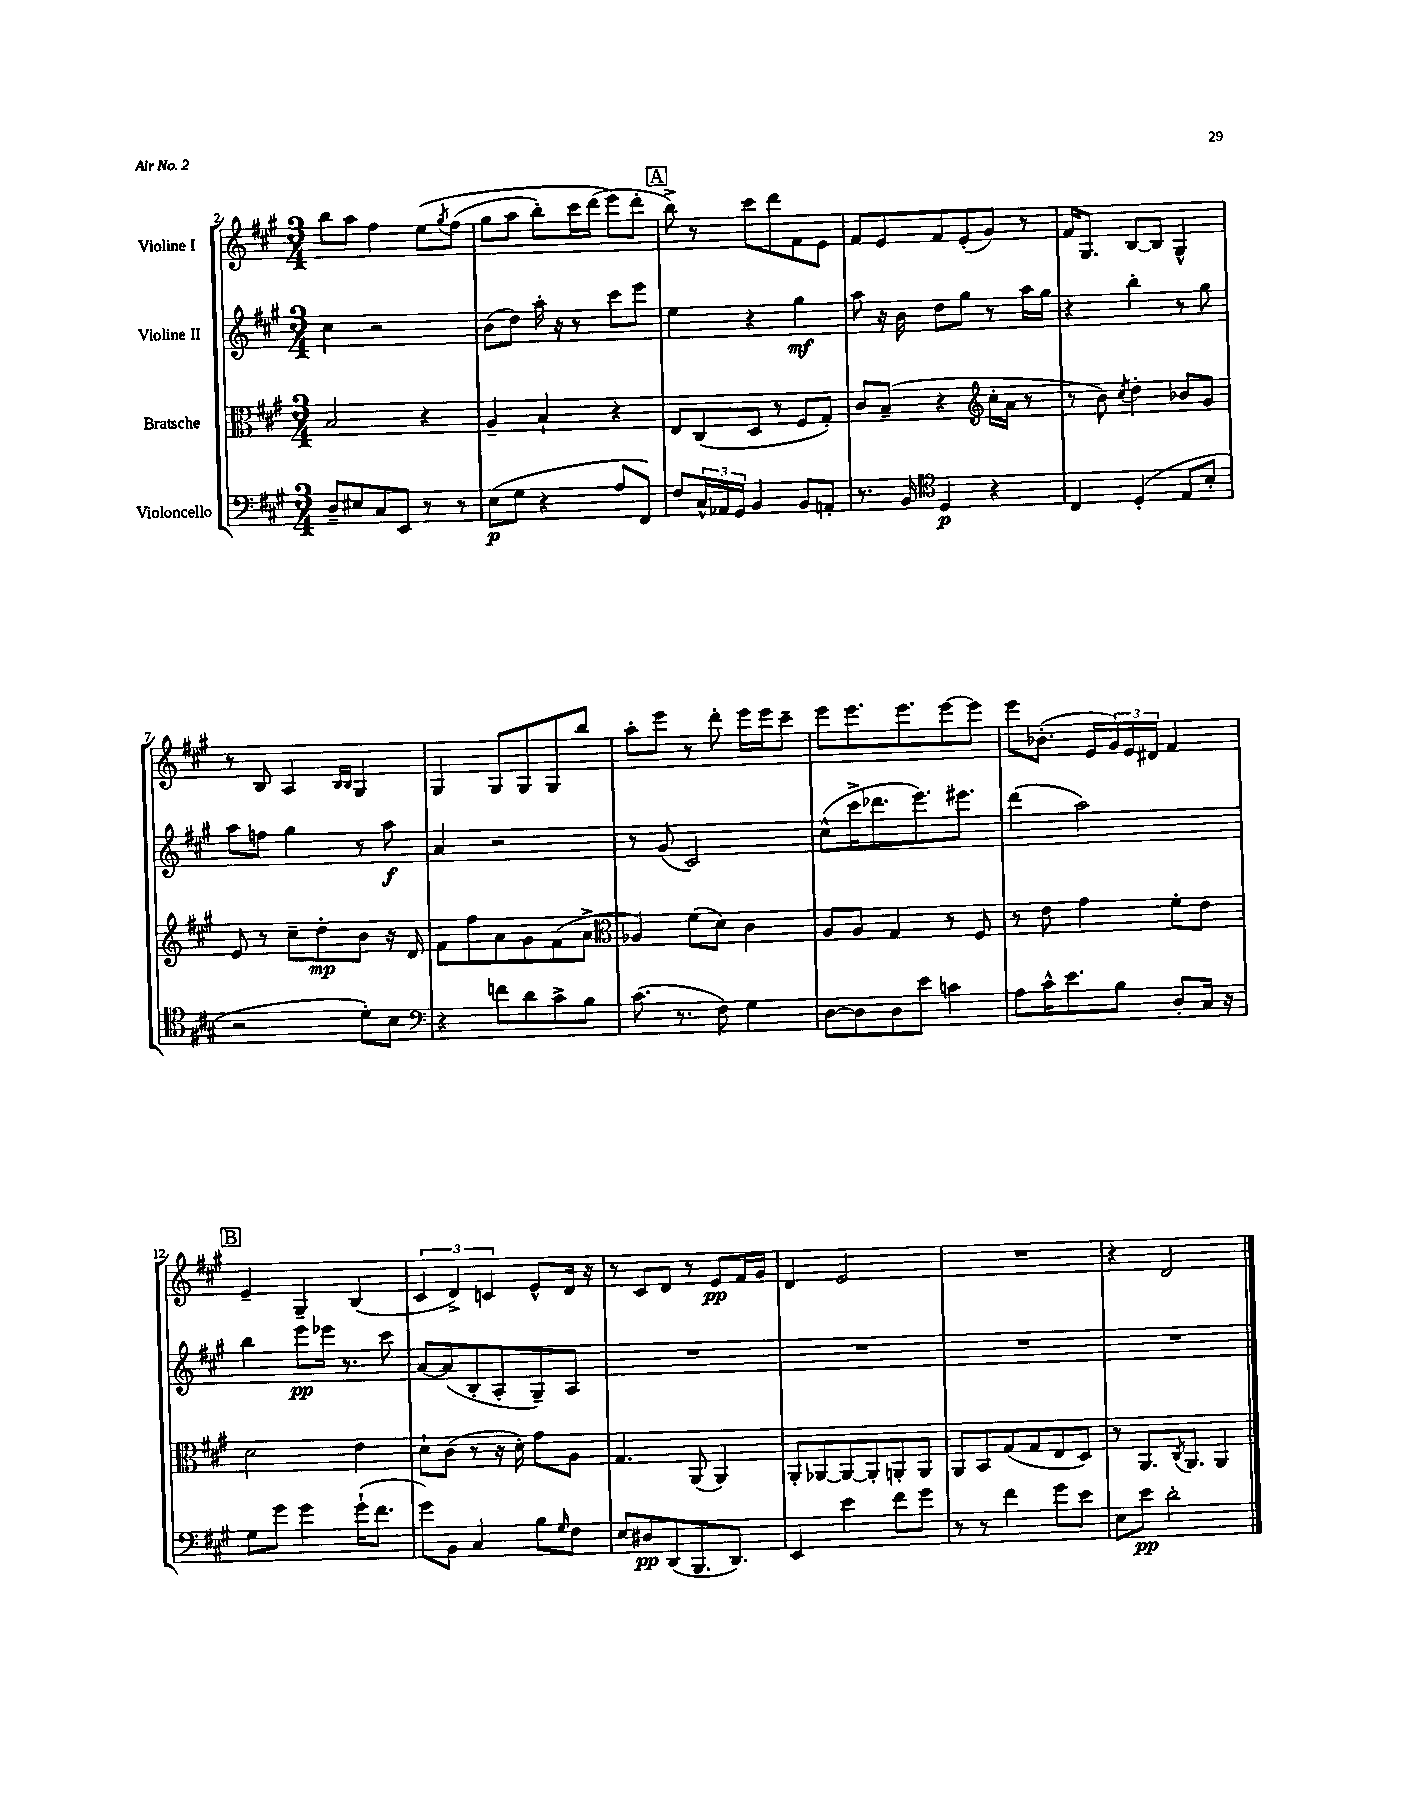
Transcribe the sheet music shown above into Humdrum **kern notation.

**kern	**dynam	**kern	**dynam	**kern	**dynam	**kern	**dynam
*part4	*part4	*part3	*part3	*part2	*part2	*part1	*part1
*staff4	*staff4	*staff3	*staff3	*staff2	*staff2	*staff1	*staff1
*I"Violoncello	*	*I"Bratsche	*	*I"Violine II	*	*I"Violine I	*
*clefF4	*	*clefC3	*	*clefG2	*	*clefG2	*
*k[f#c#g#]	*	*k[f#c#g#]	*	*k[f#c#g#]	*	*k[f#c#g#]	*
*M3/4	*	*M3/4	*	*M3/4	*	*M3/4	*
=2	=2	=2	=2	=2	=2	=2	=2
8D~/L	.	2B/	.	4cc#\	.	8bb\L	.
8E#X/	.	.	.	.	.	8aa\J	.
8C#/	.	.	.	2r	.	4ff#\	.
8EE/J	.	.	.	.	.	.	.
8r	.	4r	.	.	.	(8ee\L	.
.	.	.	.	.	.	8qgg#/	.
8r	.	.	.	.	.	(8ff#\J	.
=3	=3	=3	=3	=3	=3	=3	=3
(8E\L	p	4A~/	.	(8b\L	.	8gg#\L	.
8G#\J	.	.	.	8dd\J)	.	8aa\J	.
4r	.	4B`/	.	16aa'\	.	8bb'\L)	.
.	.	.	.	16r	.	.	.
.	.	.	.	8r	.	16ccc#\L	.
.	.	.	.	.	.	(16ddd\JJ	.
8A/L	.	4r	.	8ccc#\L	.	8eee\L)	.
8FF#/J)	.	.	.	8eee\J	.	8ddd'\J	.
!!LO:REH:place=s1:t=A
=4	=4	=4	=4	=4	=4	=4	=4
8F#/L	.	8E/L	.	4ee\	.	8bb^\)	.
24C#^^/L	.	(8C#/	.	.	.	8r	.
24AA-X/	.	.	.	.	.	.	.
24GG#/JJ	.	.	.	.	.	.	.
4BB/	.	8D/J	.	4r	.	8ccc#\L	.
.	.	8r	.	.	.	8ddd\	.
8BB/L	.	8F#/L	.	4gg#\	mf	8f#\	.
8AAn'/J	.	8G#'/J)	.	.	.	8e\J	.
=5	=5	=5	=5	=5	=5	=5	=5
8.r	.	8c#/L	.	8aa\	.	8f#/L	.
.	.	(8B~/J	.	16r	.	8e/	.
16BB/	.	.	.	16b\	.	.	.
*clefC4	*	*	*	*	*	*	*
4D/	p	4r	.	8dd\L	.	8f#/	.
.	.	.	.	8gg#\J	.	(8e'/	.
*	*	*clefG2	*	*	*	*	*
4r	.	16cc#'\LL	.	8r	.	8g#/J)	.
.	.	16a\JJ	.	.	.	.	.
.	.	8r	.	16aa\LL	.	8r	.
.	.	.	.	16gg#\JJ	.	.	.
=6	=6	=6	=6	=6	=6	=6	=6
4C#/	.	8r	.	4r	.	16f#/KL	.
.	.	.	.	.	.	8.G#/J	.
.	.	8b\)	.	.	.	.	.
.	.	8qcc#/	.	.	.	.	.
(4D'/	.	4dd'\	.	4bb'\	.	[8B/L	.
.	.	.	.	.	.	8B/J]	.
8E/L	.	8b-X/L	.	8r	.	4G#^^/	.
8B'/J	.	8g#/J	.	8gg#\	.	.	.
!!LO:LB:g=z
=7	=7	=7	=7	=7	=7	=7	=7
2r	.	8e/	.	8aa\L	.	8r	.
.	.	8r	.	8ffn\J	.	8B/	.
.	.	8cc#~\L	.	4gg#\	.	4A/	.
.	.	8dd'\	mp	.	.	.	.
.	.	.	.	.	.	16qqB/LL	.
.	.	.	.	.	.	16qqB/JJ	.
8d'\L)	.	8b\J	.	8r	.	4G#/	.
8B\J	.	16r	.	8aa\	f	.	.
.	.	16d/	.	.	.	.	.
=8	=8	=8	=8	=8	=8	=8	=8
*clefF4	*	*	*	*	*	*	*
4r	.	8f#\L	.	4a/	.	4G#/	.
.	.	8ff#\	.	.	.	.	.
8fn\L	.	8a\	.	2r	.	8G#/L	.
8d\	.	8g#\	.	.	.	8G#/	.
8c#^\	.	(8f#\	.	.	.	8G#/	.
8B\J	.	8a^\J	.	.	.	8bb/J	.
=9	=9	=9	=9	=9	=9	=9	=9
*	*	*clefC3	*	*	*	*	*
(8.c#\	.	4A-X/)	.	8r	.	8aa'\L	.
.	.	.	.	(8g#/	.	8eee\J	.
8.r	.	.	.	.	.	.	.
.	.	(8f#\L	.	2c#/)	.	8r	.
8F#\)	.	8d\J)	.	.	.	8ddd'\	.
4G#\	.	4c#\	.	.	.	16eee\LL	.
.	.	.	.	.	.	16eee\J	.
.	.	.	.	.	.	8ccc#~\J	.
=10	=10	=10	=10	=10	=10	=10	=10
[8D\L	.	8A/L	.	(8cc#^^\L	.	8eee\L	.
8D\]	.	8A/J	.	16ccc#^\K	.	8.eee\	.
.	.	.	.	8.ddd-X\	.	.	.
8D\	.	4G#/	.	.	.	.	.
.	.	.	.	.	.	8.eee\	.
8e\J	.	.	.	8.eee\)	.	.	.
4cn\	.	8r	.	.	.	[8eee\	.
.	.	.	.	8.eee#X\J	.	.	.
.	.	8F#/	.	.	.	8eee\J]	.
=11	=11	=11	=11	=11	=11	=11	=11
8A\L	.	8r	.	(4ddd\	.	8eee\L	.
16c#^^\K	.	8e\	.	.	.	(8.b-X'\J	.
8.e\	.	.	.	.	.	.	.
.	.	4g#\	.	2aa\)	.	.	.
.	.	.	.	.	.	16e/LL	.
8B\J	.	.	.	.	.	24g#/)	.
.	.	.	.	.	.	24e/	.
.	.	.	.	.	.	24d#X/JJ	.
8D'/L	.	8f#'\L	.	.	.	4f#/	.
16C#/Jk	.	8e\J	.	.	.	.	.
16r	.	.	.	.	.	.	.
!!LO:LB:g=z
!!LO:REH:place=s1:t=B
=12	=12	=12	=12	=12	=12	=12	=12
8G#\L	.	2d\	.	4bb\	.	4e~/	.
8g#\J	.	.	.	.	.	.	.
4g#\	.	.	.	8eee\L	pp	4G#~/	.
.	.	.	.	16eee-X\Jk	.	.	.
.	.	.	.	8.r	.	.	.
(16g#`\KL	.	4e\	.	.	.	(4B/	.
8.f#\J	.	.	.	.	.	.	.
.	.	.	.	8ccc#\	.	.	.
=13	=13	=13	=13	=13	=13	=13	=13
8g#\L)	.	8d`\L	.	[8a/L	.	6c#/	.
8BB\J	.	(8c#\J	.	(8a/]	.	.	.
.	.	.	.	.	.	6d^/)	.
4C#/	.	8r	.	8B'/	.	.	.
.	.	.	.	.	.	6cn/	.
.	.	16r	.	8A'/	.	.	.
.	.	16d'\)	.	.	.	.	.
8B\L	.	8g#\L	.	8G#~/)	.	8e^^/L	.
16qqG#/	.	.	.	.	.	.	.
8F#\J	.	8A\J	.	8A/J	.	16d/Jk	.
.	.	.	.	.	.	16r	.
=14	=14	=14	=14	=14	=14	=14	=14
8E/L	.	4.G#/	.	2.r	.	8r	.
8D#X/	pp	.	.	.	.	8c#/L	.
(8DD/	.	.	.	.	.	8d/J	.
8.BBB/	.	(8AA/	.	.	.	8r	.
.	.	4AA/)	.	.	.	8e/L	pp
8.DD/J)	.	.	.	.	.	.	.
.	.	.	.	.	.	16f#/L	.
.	.	.	.	.	.	16g#/JJ	.
=15	=15	=15	=15	=15	=15	=15	=15
4EE/	.	8AA'/L	.	2.r	.	4d/	.
.	.	[8AA-X/	.	.	.	.	.
4e\	.	8AA-/_	.	.	.	2e/	.
.	.	8AA-'/]	.	.	.	.	.
8f#\L	.	8AAn'/	.	.	.	.	.
8g#\J	.	8AA/J	.	.	.	.	.
=16	=16	=16	=16	=16	=16	=16	=16
8r	.	8AA/L	.	2.r	.	2.r	.
8r	.	8BB/	.	.	.	.	.
4f#\	.	(8G#/	.	.	.	.	.
.	.	8G#/	.	.	.	.	.
8g#\L	.	8E/	.	.	.	.	.
8e\J	.	8D/J)	.	.	.	.	.
=17	=17	=17	=17	=17	=17	=17	=17
8E\L	.	8r	.	2.r	.	4r	.
8e\J	pp	8.AA/L	.	.	.	.	.
2d'\	.	.	.	.	.	2d/	.
.	.	8qC#/	.	.	.	.	.
.	.	8.AA/J	.	.	.	.	.
.	.	4AA/	.	.	.	.	.
==	==	==	==	==	==	==	==
*-	*-	*-	*-	*-	*-	*-	*-
